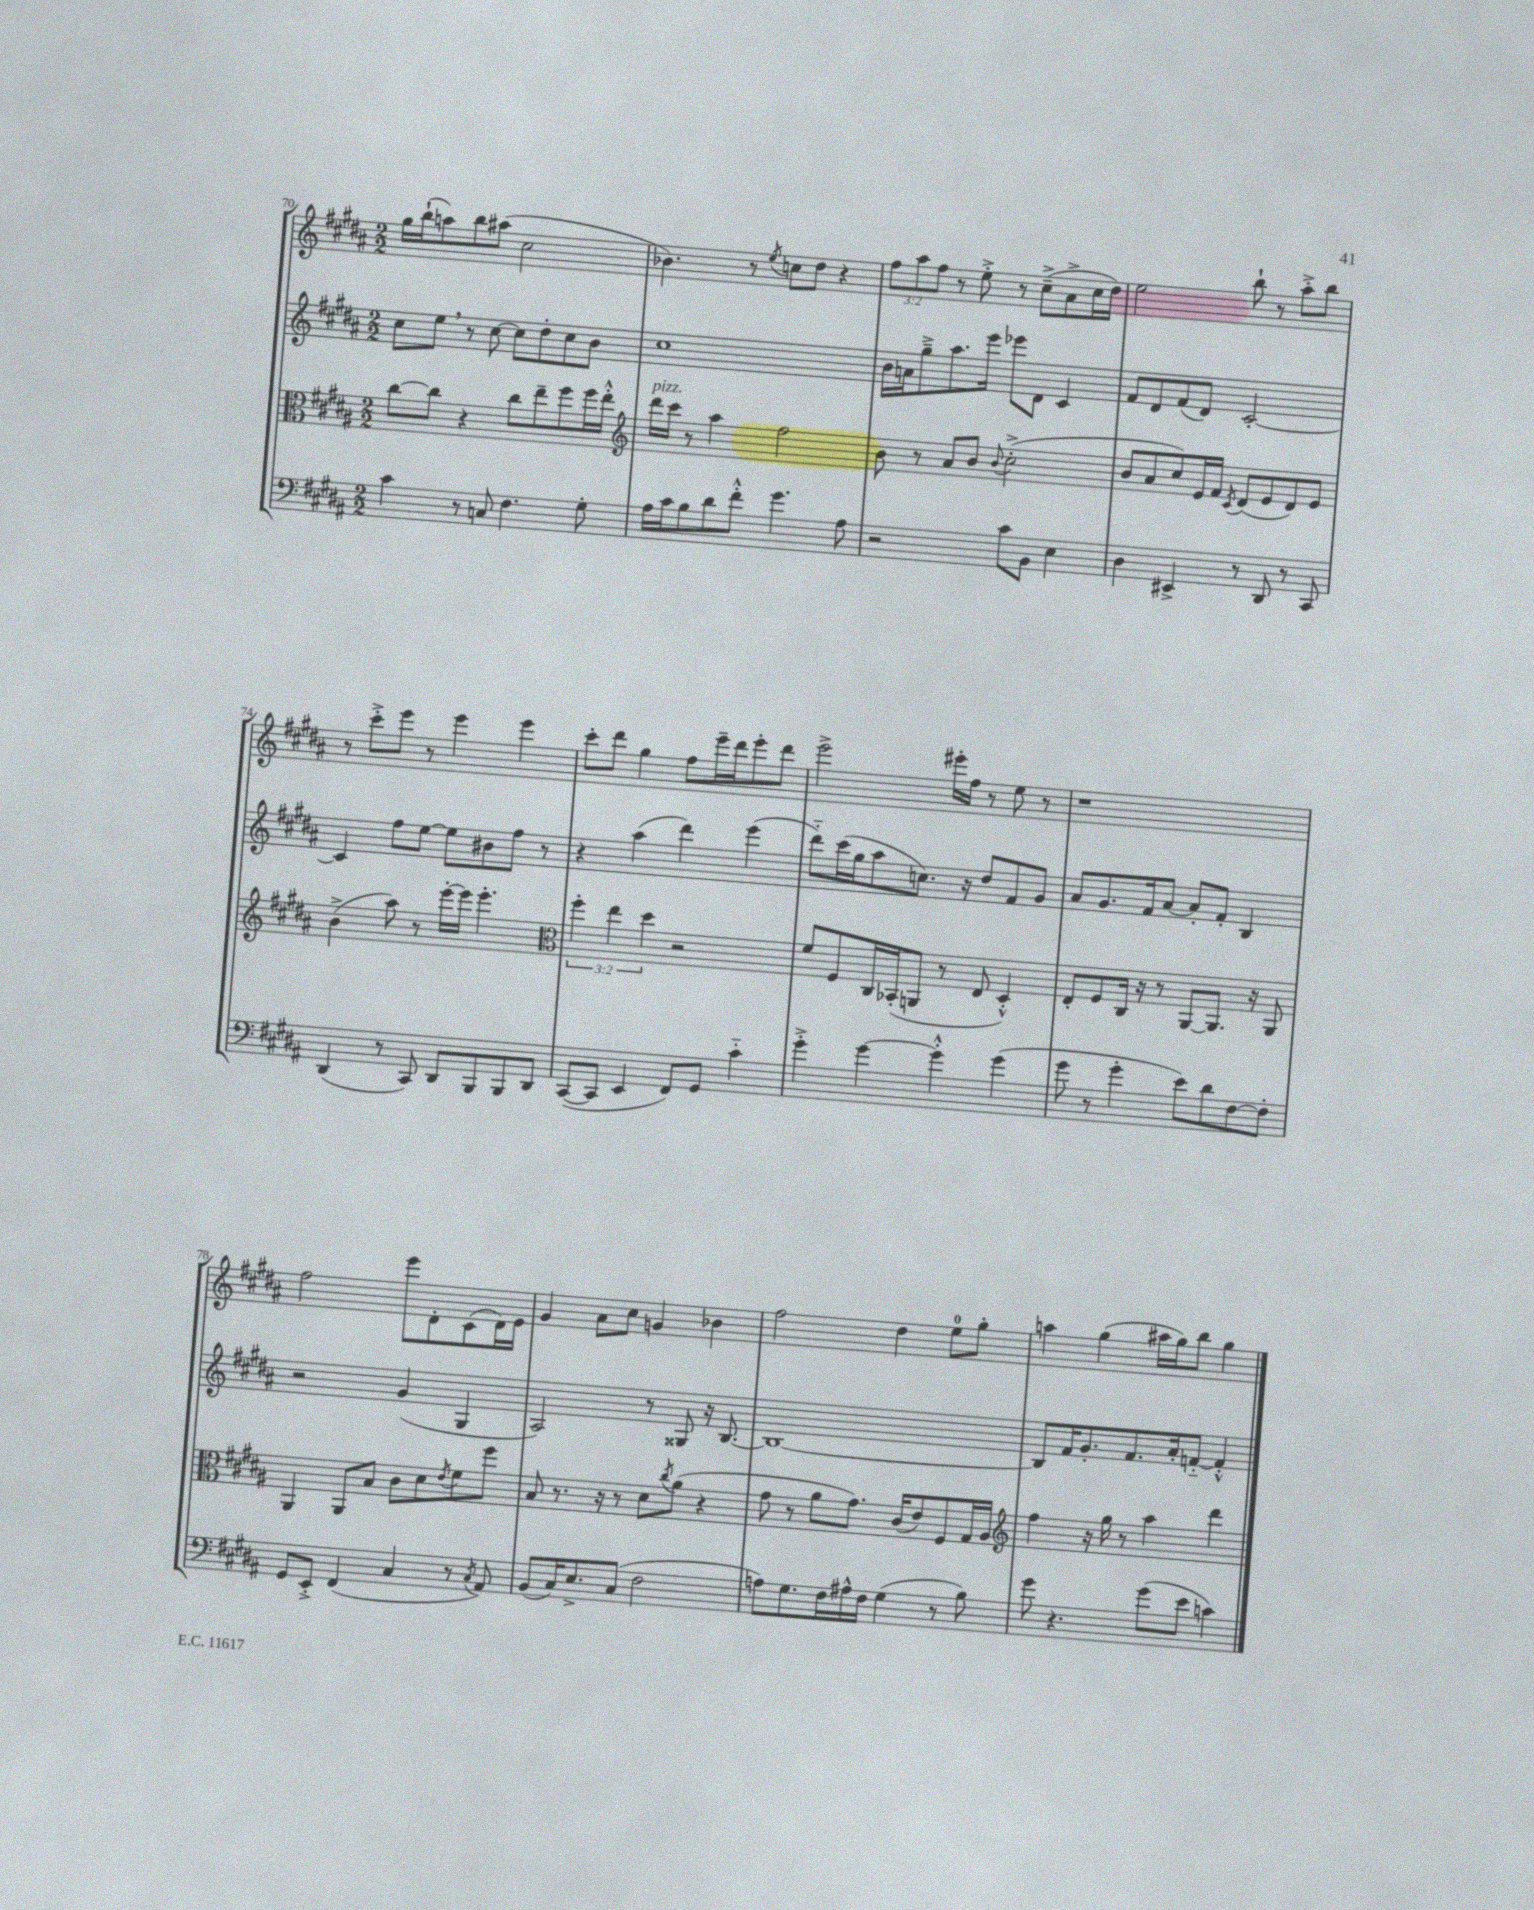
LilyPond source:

<<
\new StaffGroup <<
\new Staff = "s0" {
    \clef treble \key b \major \numericTimeSignature \time 2/2 \override Staff.TupletNumber.text = #tuplet-number::calc-fraction-text
    gis''16 b''16-!( a''8) b''8 ais''8( cis''2 |
    bes'4.) r8 \acciaccatura { e''8 } c''8 dis''8 r4 |
    \tuplet 3/2 { fis''8 ais''8 fis''8 } r8 e''8-.-> r8 cis''8--->( ais'8-> cis''16 dis''16) |
    e''2 b''8-! r8 ais''8-.-> b''8 |
    r8 cis'''8-.-> e'''8 r8 e'''4 e'''4 |
    cis'''8-. dis'''8 gis''4 fis''8 e'''16-- dis'''16 e'''8-. dis'''8 |
    e'''2-> eis'''16-. fis''16 r8 e''8 r8 |
    r1 |
    fis''2 e'''8 dis'8-. cis'8( dis'16) e'16 |
    gis'4 ais'8 cis''8 g'4 bes'4 |
    fis''2 dis''4 e''8-0 gis''8-. |
    a''4 gis''4( ais''16 gis''16) b''8 gis''4 \bar "|." |
}
\new Staff = "s1" {
    \clef treble \key b \major \numericTimeSignature \time 2/2
    cis''8 e''8 \breathe r8 cis''8~ cis''8 dis''8-. cis''8 b'8 |
    cis''1 |
    b'16 a'16 gis''8---> ais''8. e'''16 ees'''8 dis'8 cis'4 |
    fis'8 dis'8 fis'8( dis'8) cis'2~-. |
    cis'4 fis''8 e''8~ e''8 bis'8 fis''8 r8 |
    r4 ais''4( dis'''4) e'''4( |
    dis'''8-_) cis'''16( gis''16 ais''8 c''8.) r16 dis''8 fis'8 gis'8 |
    ais'8 gis'8. fis'16 ais'8~ ais'8-. fis'8-. b4 |
    r2 gis'4( gis4 |
    ais2) r8 gisis8 r16 b8.~ |
    b1~ |
    b8 fis'16 gis'8.-. fis'8. ais'16-. f'8~-_ f'4-.-^ \bar "|." |
}
\new Staff = "s2" {
    \clef alto \key b \major \numericTimeSignature \time 2/2 \override Staff.TupletNumber.text = #tuplet-number::calc-fraction-text
    cis''8~ cis''8 r4 cis''8 e''8-- fis''8 fis''16 e''16-.-^ |
    \clef treble dis'''16^\markup { \italic "pizz." } cis'''16 r8 ais''4 fis''2 |
    b'8 r8 ais'8 b'8 \appoggiatura { b'8 } cis''2-.->( |
    b'8 ais'8 cis''8) e'16 fis'16 \acciaccatura { cis'8 } dis'8( e'8 dis'8) e'8 |
    b'4->( ais''8) r8 e'''16~-. e'''16 e'''4.-. |
    \clef alto \tuplet 3/2 { fis''4-. e''4 dis''4 } r2 |
    fis'8 fis8 cis16 bes,16-.( a,8 r8 e8 dis4-.-^) |
    e8-. fis8 cis16 r16 r8 ais,8~ ais,8. r16 ais,8 |
    ais,4 ais,8 b8 cis'8 dis'8 \acciaccatura { e'8 } fis'8 fis''8 |
    b8 r8. r16 r8 dis'8 \acciaccatura { cis''8 } ais'8( r4 |
    gis'8 r8 ais'8 gis'8.) cis'16( e'8) fis8 gis16 ais16 |
    \clef treble fis''4 r16 gis''16 r8 ais''4 dis'''4 \bar "|." |
}
\new Staff = "s3" {
    \clef bass \key b \major \numericTimeSignature \time 2/2
    cis'4 r8 c8 fis4. gis8-. |
    ais16 cis'16 b8 dis'8 fis'8-.-^ gis'4. ais8 |
    r2 cis'8 b,8 e4 |
    dis4 eis,4-> r8 dis,8 r8 cis,8 |
    dis,4( r8 cis,8) dis,8 b,,8 b,,8 dis,8 |
    cis,8~( cis,8 e,4 fis,8) gis,8 cis'4-_ |
    gis'4-.-> gis'4~ gis'4-.-^ gis'4( |
    gis'8 r8 gis'4-. e'8) dis'8 fis8~ fis8-. |
    gis,8 e,8-.-> fis,4( cis4 r8 \acciaccatura { cis8 } ais,8) |
    b,8( cis16) e8.-> cis8( fis2 |
    a8) gis8. fis16 ais16-^ fis16 gis4( r8 b8) |
    gis'8 r4. gis'8( e'8 c'4) \bar "|." |
}
>>
>>
\layout { \context { \Score currentBarNumber = #70 } }
